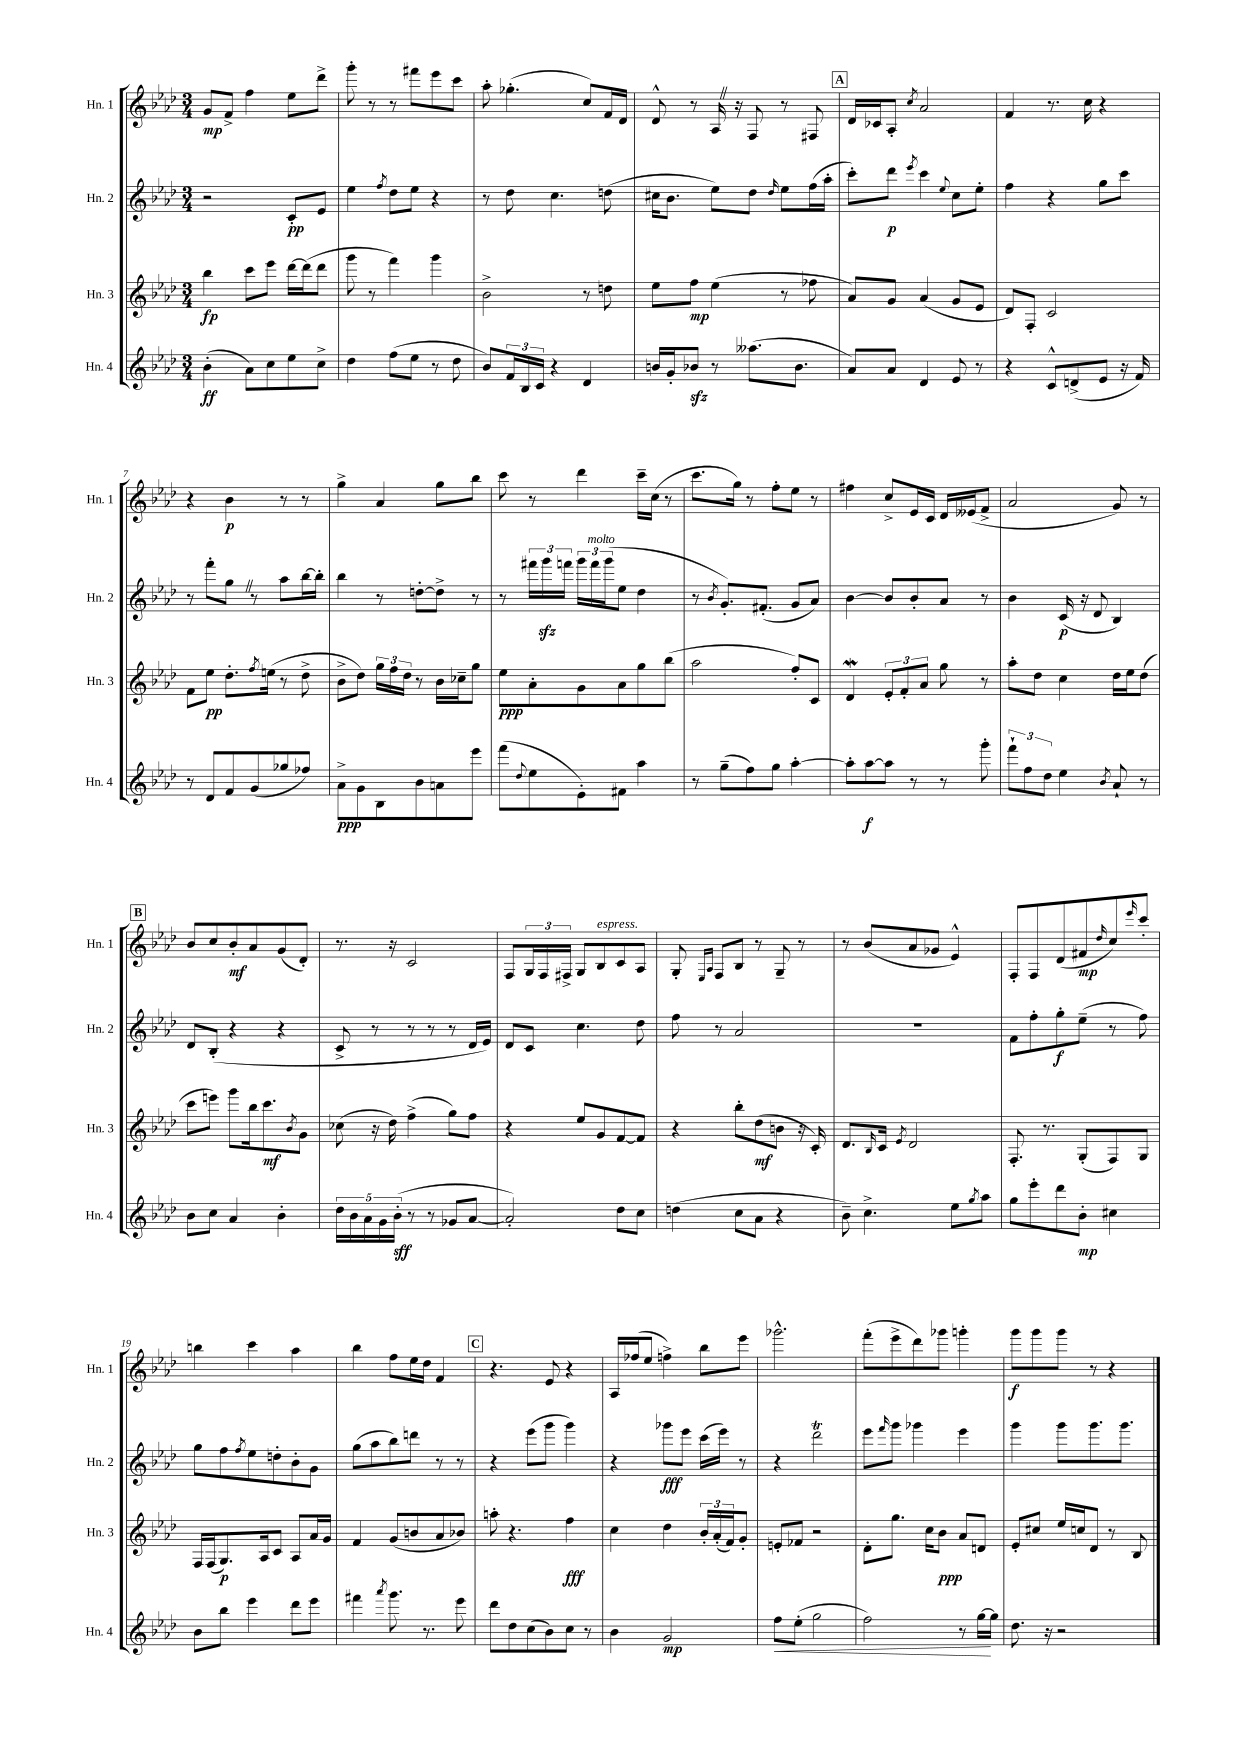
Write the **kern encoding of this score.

**kern	**dynam	**kern	**dynam	**kern	**dynam	**kern	**dynam
*part4	*part4	*part3	*part3	*part2	*part2	*part1	*part1
*staff4	*staff4	*staff3	*staff3	*staff2	*staff2	*staff1	*staff1
*I"Hn. 4	*	*I"Hn. 3	*	*I"Hn. 2	*	*I"Hn. 1	*
*I'Hn. 4	*	*I'Hn. 3	*	*I'Hn. 2	*	*I'Hn. 1	*
*clefG2	*	*clefG2	*	*clefG2	*	*clefG2	*
*k[b-e-a-d-]	*	*k[b-e-a-d-]	*	*k[b-e-a-d-]	*	*k[b-e-a-d-]	*
*M3/4	*	*M3/4	*	*M3/4	*	*M3/4	*
=1	=1	=1	=1	=1	=1	=1	=1
(4b-'\	ff	4bb-\	fp	2r	.	8g/L	mp
.	.	.	.	.	.	8f^/J	.
8a-\L)	.	8ccc\L	.	.	.	4ff\	.
8cc\	.	8eee-\J	.	.	.	.	.
8ee-\	.	[16ddd-\LL	.	8c'/L	pp	8ee-\L	.
.	.	(16ddd-\J]	.	.	.	.	.
8cc^\J	.	8ddd-\J	.	8e-/J	.	8ddd-^\J	.
=2	=2	=2	=2	=2	=2	=2	=2
4dd-\	.	8ggg\	.	4ee-\	.	8ggg'\	.
.	.	8r	.	.	.	8r	.
.	.	.	.	8qff/	.	.	.
(8ff\L	.	4fff\)	.	8dd-\L	.	8r	.
8ee-\J	.	.	.	8ee-\J	.	8fff#X\L	.
8r	.	4ggg\	.	4r	.	8eee-\	.
8dd-\	.	.	.	.	.	8ccc\J	.
=3	=3	=3	=3	=3	=3	=3	=3
8b-/L)	.	2b-^\	.	8r	.	8aa-'\	.
24f/L	.	.	.	8dd-\	.	(4.gg-X'\	.
24B-/	.	.	.	.	.	.	.
24c/JJ	.	.	.	.	.	.	.
4r	.	.	.	4.cc\	.	.	.
4d-/	.	8r	.	.	.	8cc/L)	.
.	.	8ddn\	.	(8ddn\	.	16f/L	.
.	.	.	.	.	.	16d-/JJ	.
=4	=4	=4	=4	=4	=4	=4	=4
16bn/LL	.	8ee-\L	.	16cc#X\KL	.	8d-^^/	.
16g'/J	.	.	.	8.b-\J	.	.	.
8b-Xzz/J	.	8ff\J	mp	.	.	8r	.
8r	.	(4ee-\	.	8ee-\L)	.	16A-Z/	.
.	.	.	.	.	.	16r	.
(8.aa--X\L	.	.	.	8dd-\J	.	8F/	.
.	.	.	.	16qqdd-/	.	.	.
.	.	8r	.	8ee-\L	.	8r	.
8.b-\J	.	.	.	.	.	.	.
.	.	8ff-X\	.	(16ff\L	.	8F#X/	.
.	.	.	.	16aa-'\JJ	.	.	.
!!LO:REH:place=s1:t=A
=5	=5	=5	=5	=5	=5	=5	=5
8a-/L)	.	8a-/L)	.	8ccc'\L)	.	16d-/LL	.
.	.	.	.	.	.	16c-X/J	.
8a-/J	.	8g/J	.	8ddd-\J	p	8A-'/J	.
.	.	.	.	8qeee-/	.	8qcc/	.
4d-/	.	(4a-/	.	4ccc\	.	2a-/	.
.	.	.	.	8qqee-/	.	.	.
8e-/	.	8g/L	.	8cc\L	.	.	.
8r	.	8e-/J	.	8ee-'\J	.	.	.
=6	=6	=6	=6	=6	=6	=6	=6
4r	.	8d-/L)	.	4ff\	.	4f/	.
.	.	8F'/J	.	.	.	.	.
8c^^/L	.	2c/	.	4r	.	8.r	.
(8dn^/	.	.	.	.	.	.	.
.	.	.	.	.	.	16cc\	.
8e-/J	.	.	.	8gg\L	.	4r	.
16r	.	.	.	8ccc\J	.	.	.
16f/)	.	.	.	.	.	.	.
!!LO:LB:g=z
=7	=7	=7	=7	=7	=7	=7	=7
8r	.	8f\L	.	8r	.	4r	.
8d-/L	.	8ee-\J	pp	8fff'\L	.	.	.
8f/	.	8.dd-'\L	.	8ggZ\J	.	4b-\	p
(8g/	.	.	.	8r	.	.	.
.	.	8qff/	.	.	.	.	.
.	.	(16een\Jk	.	.	.	.	.
8gg-X/	.	8r	.	8aa-\L	.	8r	.
8ff-X/J)	.	8dd-^\	.	[16bb-\L	.	8r	.
.	.	.	.	16bb-'\JJ]	.	.	.
=8	=8	=8	=8	=8	=8	=8	=8
8a-^\L	ppp	8b-^\L	.	4bb-\	.	4gg^\	.
8g\	.	8dd-\J)	.	.	.	.	.
8B-\	.	24gg\LL	.	8r	.	4a-/	.
.	.	24ff\	.	.	.	.	.
.	.	24dd-\JJ	.	.	.	.	.
8b-\	.	8r	.	[8ddn'\L	.	.	.
8an\	.	16b-\LL	.	8dd^\J]	.	8gg\L	.
.	.	16cc-X~\J	.	.	.	.	.
8eee-\J	.	8gg\J	.	8r	.	8bb-\J	.
=9	=9	=9	=9	=9	=9	=9	=9
(8fff\L	.	8ee-\L	ppp	8r	.	8ccc\	.
8qqdd-/	.	.	.	.	.	.	.
8ee-\	.	8a-'\	.	24fff#X\LL	.	8r	.
.	.	.	.	24gggzz\	.	.	.
.	.	.	.	24fffn\JJ	.	.	.
8e-'\)	.	8g\	.	24ggg\LL	.	4ddd-\	.
!	!	!	!	!LO:TX:a:i:t=molto	!	!	!
.	.	.	.	24fff\	.	.	.
.	.	.	.	(24ggg\J	.	.	.
8f#X\J	.	8a-\	.	8ee-\J	.	.	.
4aa-\	.	8gg\	.	4dd-\	.	16ccc~\LL	.
.	.	.	.	.	.	(16cc\JJ	.
.	.	(8bb-\J	.	.	.	8r	.
=10	=10	=10	=10	=10	=10	=10	=10
8r	.	2aa-\	.	8r	.	8.ccc\L	.
.	.	.	.	8qb-/	.	.	.
(8gg~\L	.	.	.	8.g'/L)	.	.	.
.	.	.	.	.	.	16gg\Jk)	.
8ff\)	.	.	.	.	.	8r	.
.	.	.	.	(8.f#X'/J	.	.	.
8gg\J	.	.	.	.	.	8ff'\L	.
[4aa-'\	.	8ff'/L)	.	8g/L	.	8ee-\J	.
.	.	8c/J	.	8a-/J)	.	8r	.
=11	=11	=11	=11	=11	=11	=11	=11
8aa-'\L]	.	4d-w/	.	[4b-\	.	4ff#X\	.
[8aa-\	f	.	.	.	.	.	.
8aa-\J]	.	12e-'/L	.	8b-/L]	.	8cc^/L	.
.	.	12f'/	.	.	.	.	.
8r	.	.	.	8b-'/	.	16e-/L	.
.	.	12a-/J	.	.	.	.	.
.	.	.	.	.	.	16c/JJ	.
8r	.	8gg\	.	8a-/J	.	16d-/LL	.
.	.	.	.	.	.	(16e--X/J	.
8ggg'\	.	8r	.	8r	.	8f^/J	.
=12	=12	=12	=12	=12	=12	=12	=12
12fff`\L	.	8aa-'\L	.	4b-\	.	2a-/	.
12ff\	.	.	.	.	.	.	.
.	.	8dd-\J	.	.	.	.	.
12dd-\J	.	.	.	.	.	.	.
4ee-\	.	4cc\	.	(16c/	p	.	.
.	.	.	.	16r	.	.	.
.	.	.	.	8d-/	.	.	.
8qb-/	.	.	.	.	.	.	.
8a-`/	.	16dd-\LL	.	4B-/)	.	8g/)	.
.	.	16ee-\J	.	.	.	.	.
8r	.	(8dd-\J	.	.	.	8r	.
!!LO:LB:g=z
!!LO:REH:place=s1:t=B
=13	=13	=13	=13	=13	=13	=13	=13
8b-\L	.	8ccc\L	.	8d-/L	.	8b-/L	.
8cc\J	.	8eeen\J)	.	(8B-'/J	.	8cc/	.
4a-/	.	8ggg\L	.	4r	.	8b-'/	mf
.	.	16bb-\k	.	.	.	8a-/	.
.	.	8.ccc\	mf	.	.	.	.
4b-'\	.	.	.	4r	.	(8g/	.
.	.	8qb-/	.	.	.	.	.
.	.	8g\J	.	.	.	8d-'/J)	.
=14	=14	=14	=14	=14	=14	=14	=14
20dd-\LL	.	(8cc-X\	.	8c^/	.	8.r	.
20b-\	.	.	.	.	.	.	.
20a-\	.	.	.	.	.	.	.
.	.	16r	.	8r	.	.	.
20g\	.	.	.	.	.	.	.
.	.	16dd-\)	.	.	.	16r	.
(20b-'\JJ	sff	.	.	.	.	.	.
8r	.	(4ff^\	.	8r	.	2c/	.
8r	.	.	.	8r	.	.	.
8g-X/L	.	8gg\L)	.	8r	.	.	.
[8a-/J	.	8ff\J	.	16d-/LL	.	.	.
.	.	.	.	16e-/JJ)	.	.	.
=15	=15	=15	=15	=15	=15	=15	=15
2a-'/])	.	4r	.	8d-/L	.	8F/L	.
.	.	.	.	8c/J	.	24G/L	.
.	.	.	.	.	.	24F/	.
.	.	.	.	.	.	24F#X^/JJ	.
.	.	8ee-/L	.	4.cc\	.	8G/L	.
!	!	!	!	!	!	!LO:TX:a:i:t=espress.	!
.	.	8g/	.	.	.	8B-/	.
8dd-\L	.	[8f/	.	.	.	8c/	.
8cc\J	.	8f/J]	.	8dd-\	.	8A-/J	.
=16	=16	=16	=16	=16	=16	=16	=16
(4ddn\	.	4r	.	8ff\	.	8G'/	.
.	.	.	.	.	.	16qqE-/LL	.
.	.	.	.	.	.	16qqA-/JJ	.
.	.	.	.	8r	.	8F/L	.
8cc\L	.	8bb-'\L	.	2a-/	.	8B-/J	.
8a-\J	.	(8dd-\	mf	.	.	8r	.
4r	.	8bn\J	.	.	.	8G~/	.
.	.	16r	.	.	.	8r	.
.	.	16c'/)	.	.	.	.	.
=17	=17	=17	=17	=17	=17	=17	=17
8b-~\)	.	8.d-/L	.	2.r	.	8r	.
4.cc^\	.	.	.	.	.	(8b-/L	.
.	.	16qqB-/	.	.	.	.	.
.	.	16c/Jk	.	.	.	.	.
.	.	8qe-/	.	.	.	.	.
.	.	2d-/	.	.	.	8a-/	.
.	.	.	.	.	.	8g-X/J	.
8ee-\L	.	.	.	.	.	4e-^^/)	.
8qgg/	.	.	.	.	.	.	.
8aa-\J	.	.	.	.	.	.	.
=18	=18	=18	=18	=18	=18	=18	=18
8gg\L	.	8.F'/	.	8f\L	.	8F'/L	.
8eee-'\	.	.	.	8ff'\	.	8F/	.
.	.	8.r	.	.	.	.	.
8ddd-\	.	.	.	8gg'\	f	(8d-/	.
8b-'\J	mp	(8G'/L	.	(8ee-~\J	.	8f#X/	mp
.	.	.	.	.	.	16qqdd-/	.
4cc#X\	.	8F/)	.	8r	.	8cc/)	.
.	.	.	.	.	.	16qqeee-/	.
.	.	8G/J	.	8ff\)	.	8ccc'/J	.
!!LO:LB:g=z
=19	=19	=19	=19	=19	=19	=19	=19
8b-\L	.	16F/LL	.	8gg\L	.	4bbn\	.
.	.	(16F/J	.	.	.	.	.
8bb-\J	.	8.G/)	p	8ff\	.	.	.
.	.	.	.	8qff/	.	.	.
4eee-\	.	.	.	8ee-\	.	4ccc\	.
.	.	16A-/k	.	.	.	.	.
.	.	8c/J	.	8ddn'\	.	.	.
8ddd-\L	.	8A-/L	.	8b-'\	.	4aa-\	.
8eee-\J	.	16a-/L	.	8g\J	.	.	.
.	.	16g/JJ	.	.	.	.	.
=20	=20	=20	=20	=20	=20	=20	=20
4fff#X\	.	4f/	.	(8gg\L	.	4bb-\	.
.	.	.	.	8aa-\	.	.	.
8qaaa-/	.	.	.	.	.	.	.
8.ggg\	.	(8g/L	.	8bb-\)	.	8ff\L	.
.	.	8bn/	.	8dddn\J	.	16ee-\L	.
8.r	.	.	.	.	.	16dd-\JJ	.
.	.	8a-/	.	8r	.	4f/	.
8eee-\	.	8b-X/J)	.	8r	.	.	.
!!LO:REH:place=s1:t=C
=21	=21	=21	=21	=21	=21	=21	=21
8ddd-\L	.	8aan'\	.	4r	.	4.r	.
8dd-\	.	4.r	.	.	.	.	.
(8cc\	.	.	.	(8eee-\L	.	.	.
8b-\)	.	.	.	8ggg\J	.	8e-/	.
8cc\J	.	4ff\	fff	4ggg\)	.	4r	.
8r	.	.	.	.	.	.	.
=22	=22	=22	=22	=22	=22	=22	=22
4b-\	.	4cc\	.	4r	.	16A-/LL	.
.	.	.	.	.	.	(16ff-X/J	.
.	.	.	.	.	.	8ee-/J	.
2g/	mp	4dd-\	.	8ggg-X\L	fff	4ffn^\)	.
.	.	.	.	8eee-\J	.	.	.
.	.	24b-'/LL	.	(16ccc\LL	.	8bb-\L	.
.	.	(24a-'/	.	.	.	.	.
.	.	.	.	16eee-\JJ)	.	.	.
.	.	24f/J)	.	.	.	.	.
.	.	8g'/J	.	8r	.	8eee-\J	.
=23	=23	=23	=23	=23	=23	=23	=23
!	!LO:HP:b	!	!	!	!	!	!
8ff\L	<	8en'/L	.	4r	.	2.ggg-X^^\	.
(8ee-'\J	.	8f-X/J	.	.	.	.	.
2gg\	.	2r	.	2ddd-T\	.	.	.
=24	=24	=24	=24	=24	=24	=24	=24
2ff\)	.	8d-'\L	.	8eee-\L	.	(8fff'\L	.
.	.	.	.	16qqfff/	.	.	.
.	.	8.gg\J	.	8ggg\J	.	8eee-^\	.
.	.	.	.	4ggg-X\	.	8ddd-\)	.
.	.	16cc\KL	.	.	.	.	.
.	.	8b-\J	ppp	.	.	8ggg-X\J	.
8r	.	8a-/L	.	4eee-\	.	4gggn'\	.
[16gg\LL	.	8dn/J	.	.	.	.	.
16gg\JJ]	[	.	.	.	.	.	.
=25	=25	=25	=25	=25	=25	=25	=25
8.dd-\	.	8e-'/L	.	4ggg\	.	8ggg\L	f
.	.	8cc#X/J	.	.	.	8ggg\	.
16r	.	.	.	.	.	.	.
2r	.	16ee-/LL	.	8ggg\L	.	8ggg\J	.
.	.	16ccn/J	.	.	.	.	.
.	.	8d-/J	.	8.ggg\	.	8r	.
.	.	8r	.	.	.	4r	.
.	.	.	.	8.ggg\J	.	.	.
.	.	8B-/	.	.	.	.	.
==	==	==	==	==	==	==	==
*-	*-	*-	*-	*-	*-	*-	*-
